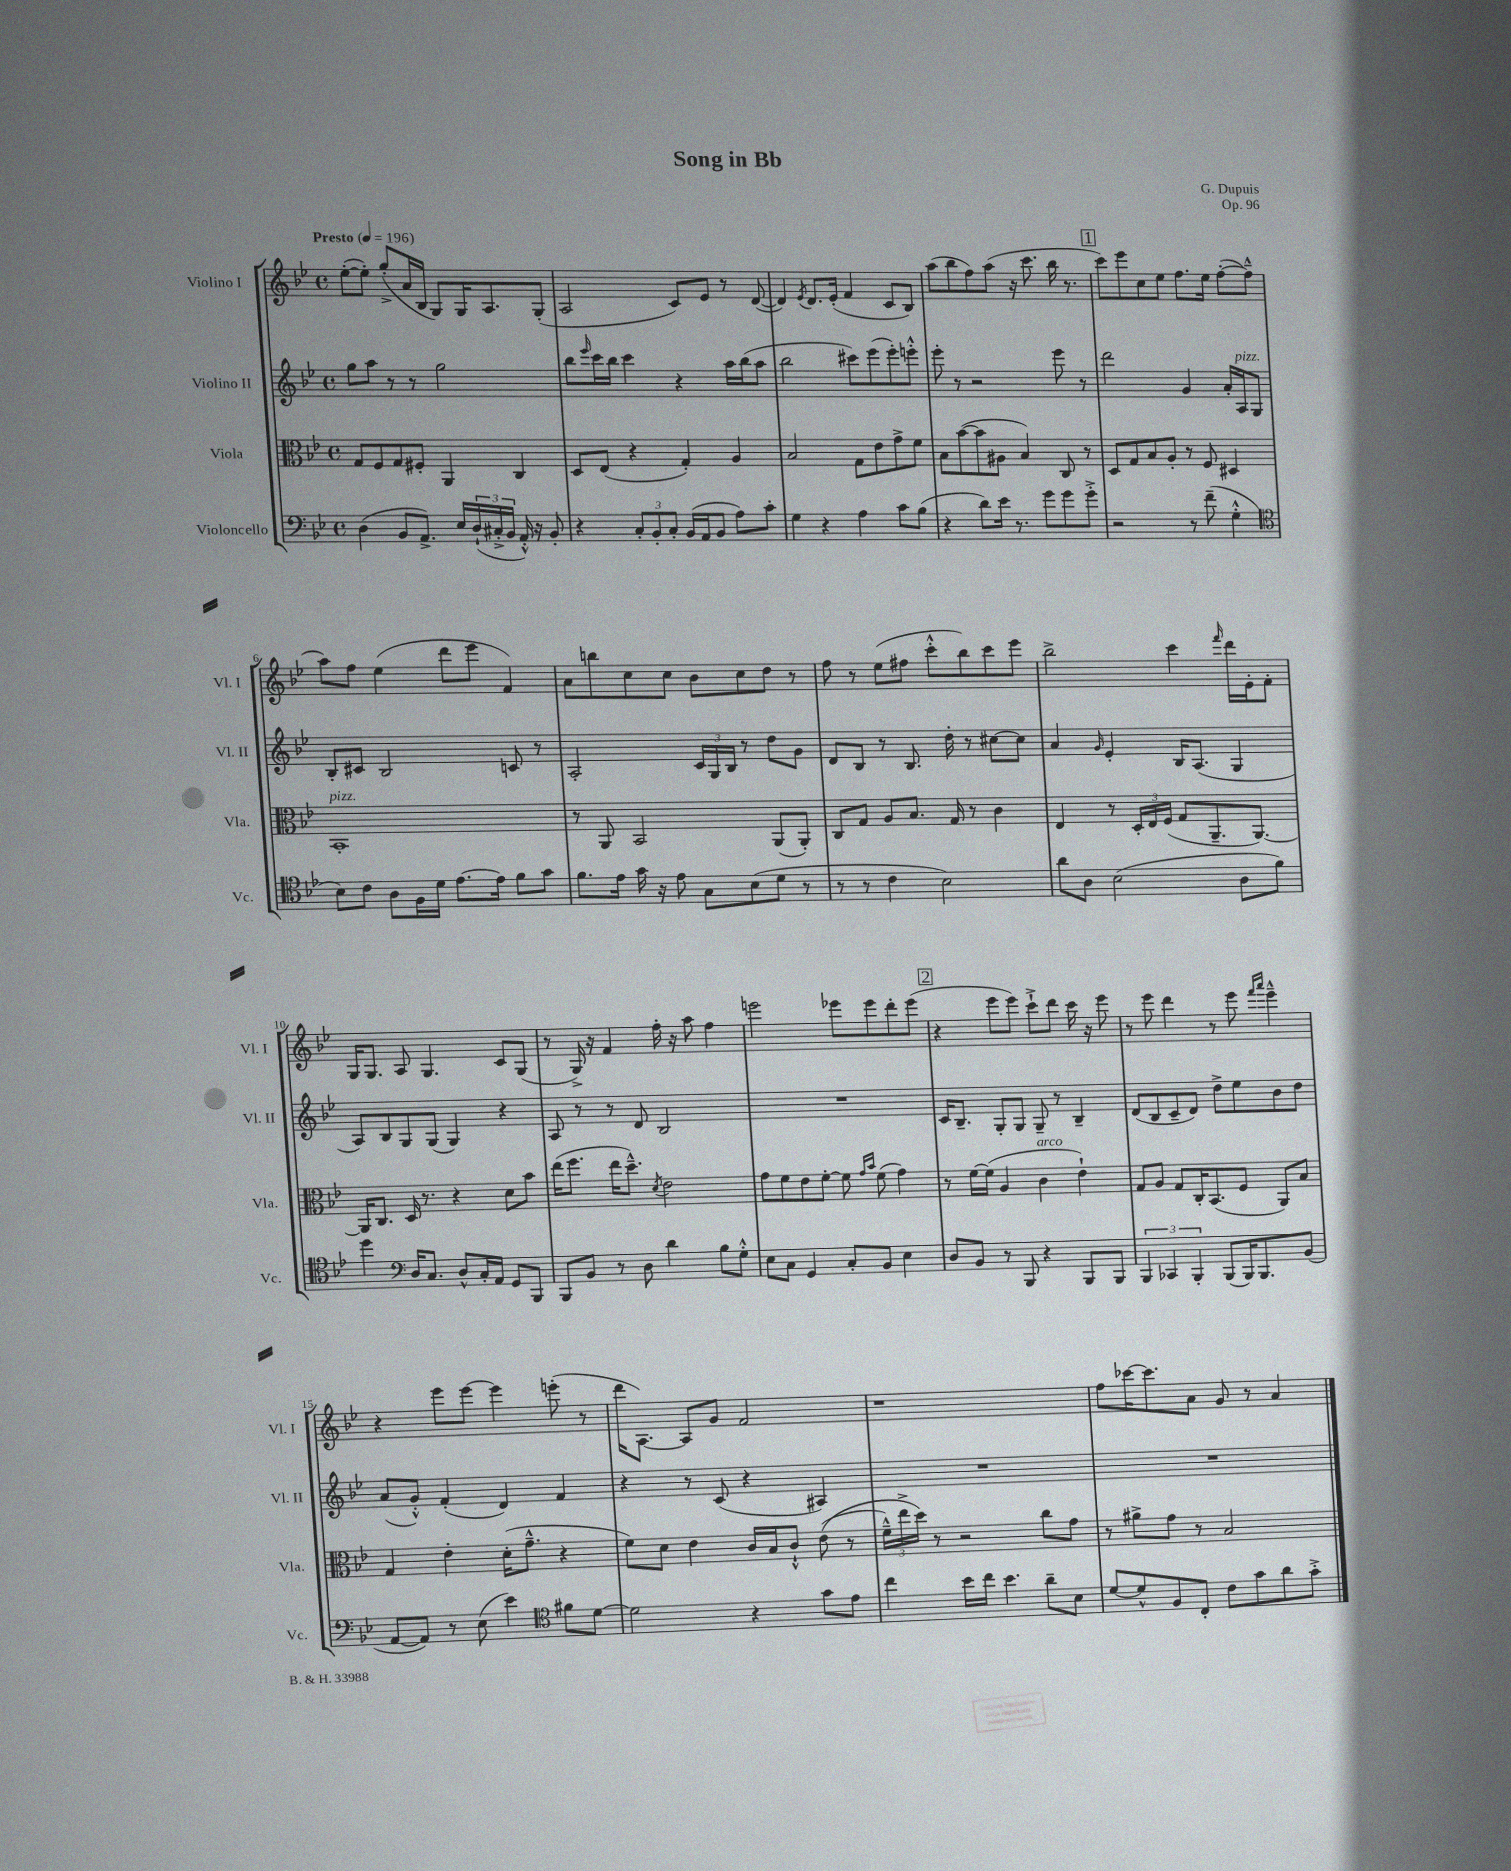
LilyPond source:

\header { title = "Song in Bb" composer = "G. Dupuis" opus = "Op. 96" }
<<
\new StaffGroup <<
\new Staff = "s0" \with { instrumentName = "Violino I" shortInstrumentName = "Vl. I" } {
    \clef treble \key bes \major \defaultTimeSignature \time 4/4 \tempo "Presto" 4 = 196
    ees''8~-.( ees''8-.) g''8-.->( a'16 bes16 g8) g16 a8. g8-.( |
    a2 c'8) ees'8 r8 d'8~( |
    d'4) \acciaccatura { ees'8 } d'8. ees'16-.( f'4 c'8 bes8) |
    a''8( bes''8 f''8) a''8( r16 c'''8. bes''16 r8. |
    \mark \markup { \box "1" } c'''8) ees'''8 c''8 ees''8 f''8. ees''16 f''8~-.( f''8---^ |
    a''8) f''8 ees''4( d'''8 ees'''8 f'4) |
    a'8 b''8 c''8 c''8 bes'8 c''8 d''8 r8 |
    f''8 r8 ees''8( fis''8 c'''8-.-^ bes''8) c'''8 ees'''8 |
    bes''2-> c'''4 \grace { f'''16 } d'''16 ees'16-. f'8-. |
    g16 g8. a8 g4. c'8 g8( |
    r8 g16->) r16 f'4 f''16-. r16 a''8 f''4 |
    e'''2 ees'''8 ees'''8 d'''8-. ees'''8( |
    \mark \markup { \box "2" } r4 ees'''8 ees'''8) c'''8-!-> d'''8 c'''16 r16 ees'''8 |
    r8 ees'''8 d'''4 r8 ees'''8 \grace { f'''16 a'''16 } ees'''4---^ |
    r4 ees'''8 ees'''8~ ees'''4 e'''8-.( r8 |
    d'''16 a8.~) a8 g'8 f'2 |
    r1 |
    f''8 ces'''16~ ces'''8. a'8 g'8 r8 a'4 \bar "|." |
}
\new Staff = "s1" \with { instrumentName = "Violino II" shortInstrumentName = "Vl. II" } {
    \clef treble \key bes \major \defaultTimeSignature \time 4/4
    g''8 a''8 r8 r8 g''2 |
    bes''8 \grace { ees'''16 } c'''16 bes''16 c'''4 r4 a''16 bes''16( a''8 |
    bes''2 cis'''8) ees'''8( ees'''8-.) e'''8-.-^ |
    ees'''8-. r8 r2 ees'''8 r8 |
    \mark \markup { \box "1" } d'''2 g'4 a'16-. a16^\markup { \italic "pizz." } g8 |
    bes8-. cis'8 bes2 c'8 r8 |
    a2-. \tuplet 3/2 { c'16 g16 bes16 } r8 d''8 g'8 |
    d'8 bes8 r8 bes8. d''16-. r8 cis''8~ cis''8 |
    a'4 \grace { g'16 } ees'4-. bes16 a8.( g4 |
    a8) bes8 g8 g8( g4) r4 |
    a8 r8 r8 d'8 bes2 |
    R1 |
    \mark \markup { \box "2" } c'16 bes8.-- g8-. g8 g8-- r8 bes4-- |
    d'8( bes8 c'8-- d'8) d''8-> ees''8 bes'8 d''8 |
    a'8( g'8-.-^) f'4-.( d'4) f'4 |
    r4 r8 c'8( r4 ais4) |
    R1 |
    R1 \bar "|." |
}
\new Staff = "s2" \with { instrumentName = "Viola" shortInstrumentName = "Vla." } {
    \clef alto \key bes \major \defaultTimeSignature \time 4/4
    g8 f8 g8 fis8-. a,4 c4 |
    d8 ees8( r4 g4-.) a4 |
    bes2 g8 ees'8 g'8-> f'8 |
    bes8 bes'8~( bes'8 ais8 bes4) c8 r8 |
    \mark \markup { \box "1" } d8 g8 bes8 a8-. r8 f8 dis4 |
    bes,1-.^\markup { \italic "pizz." } |
    r8 a,8 bes,2 a,8( a,8-.) |
    c8 g8 a8 bes8. g16 r8 c'4 |
    ees4 r8 \tuplet 3/2 { d16-. ees16 f16( } g8 a,8.-- a,8.~) |
    a,16 c8. d16 r8. r4 d'8 bes'8 |
    ees''16( f''8. ees''16 d''8.---^) \acciaccatura { d'8 } ees'2 |
    g'8 f'8 ees'8 f'8~-. f'8 \grace { g'16 bes'16 } f'8( g'4) |
    \mark \markup { \box "2" } r8 f'16~ f'16( a4 c'4^\markup { \italic "arco" } ees'4-!) |
    g8 a8 g8 c16-. bes,8.( f8 a,8) bes8 |
    g4 ees'4-. d'16-.( g'8.---^ r4 |
    f'8) d'8 ees'4 c'16 bes16 c'8-!-^ ees'8(\( r8 |
    \tuplet 3/2 { f'16---^) ees''16-> d''16\) } r8 r2 c''8 g'8 |
    r8 ais'8-> g'8 r8 bes2 \bar "|." |
}
\new Staff = "s3" \with { instrumentName = "Violoncello" shortInstrumentName = "Vc." } {
    \clef bass \key bes \major \defaultTimeSignature \time 4/4
    d4( bes,8 a,8.->) ees16 \tuplet 3/2 { d16-!( cis16-.-> bes,16 } a,16-.-^) r16 bes,8-. |
    r4 \tuplet 3/2 { c8-. bes,8-. c8-. } bes,16( a,16 bes,8 a8) c'8-. |
    g4 r4 a4 c'8 bes8( |
    r4 d'8) ees'16 r8. g'8 g'8 g'8-.-> |
    \mark \markup { \box "1" } r2 r8 f'8--( g4-.-^ |
    \clef tenor bes8) c'8 a8 f16 d'16 ees'8.~ ees'16 f'8 g'8 |
    f'8. ees'16 g'16 r16 ees'8 g8 bes8( d'8 r8 |
    r8 r8 c'4 bes2) |
    a'8 a8 bes2( a8 f'8) |
    d''4 \clef bass d16 c8. d8-^ c16-. a,16 g,8 bes,,8 |
    bes,,8 bes,8 r8 d8 d'4 bes8 g8-.-^ |
    ees8 c8 g,4 c8-. bes,8 ees4 |
    \mark \markup { \box "2" } d8 bes,8 r8 bes,,8 r4 bes,,8 bes,,8 |
    \tuplet 3/2 { bes,,4 ces,4 bes,,4-. } bes,,8( bes,,16) bes,,8. bes,8( |
    a,8~ a,8) r8 ees8( ees'4) \clef tenor fis'8 d'8~ |
    d'2 r4 g'8 ees'8 |
    c''4 bes'16 c''16 bes'4. a'8-- bes8 |
    d'8~ d'8-^ f8 c8-. c'8 g'8 a'8 g'8-.-> \bar "|." |
}
>>
>>
